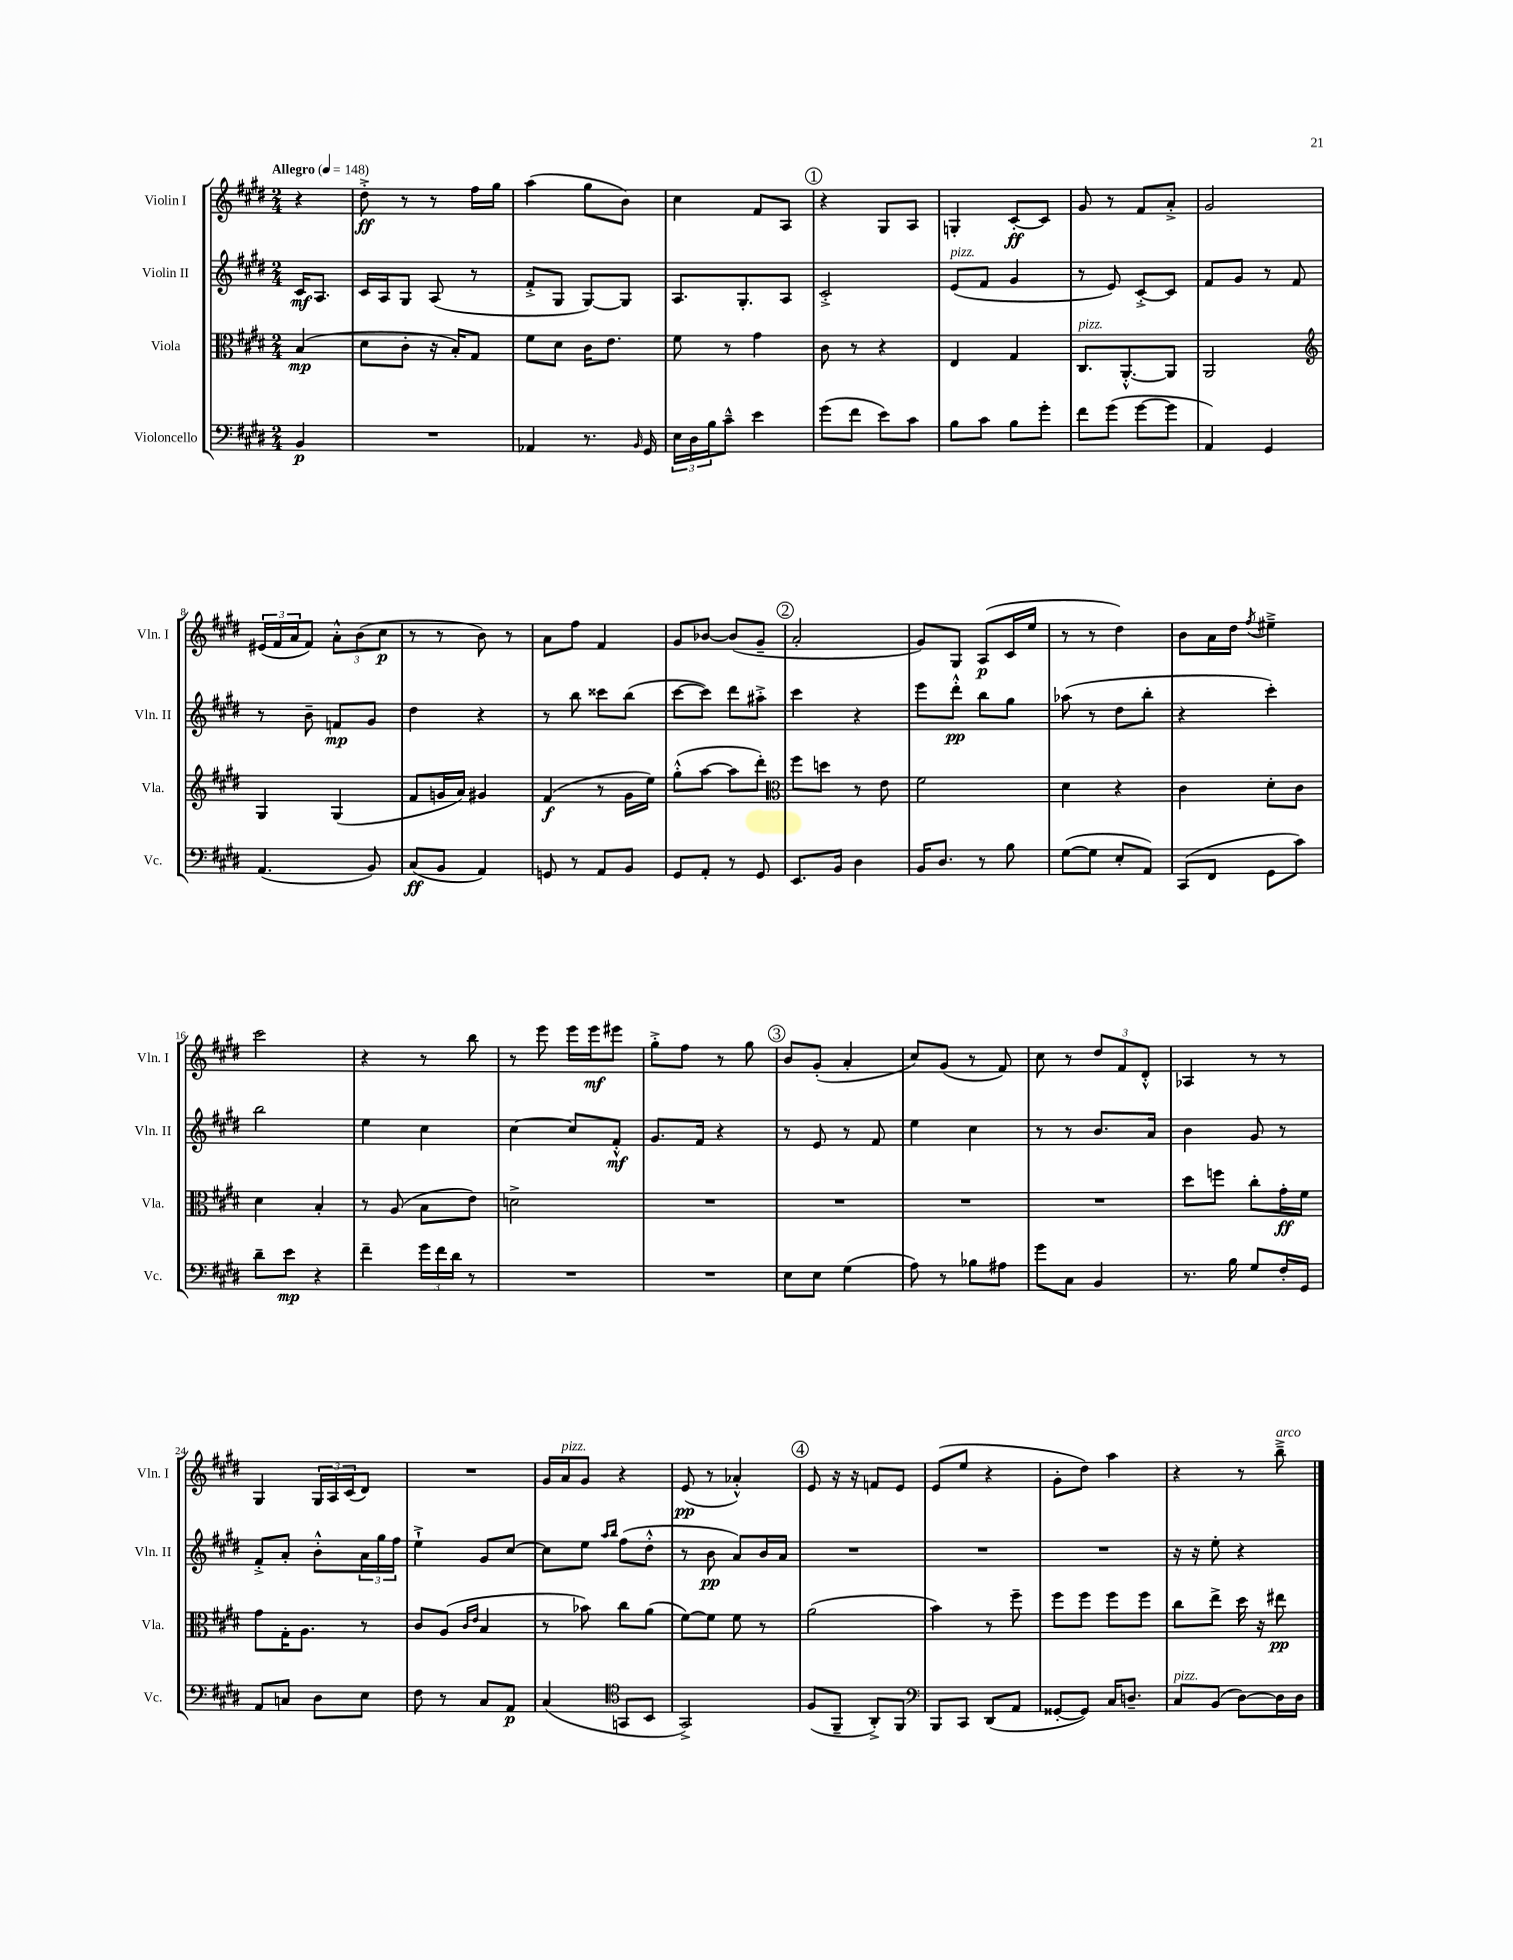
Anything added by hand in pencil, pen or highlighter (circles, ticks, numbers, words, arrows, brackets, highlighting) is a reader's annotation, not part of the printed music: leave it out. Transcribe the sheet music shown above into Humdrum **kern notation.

**kern	**kern	**kern	**kern
*staff4	*staff3	*staff2	*staff1
*clefF4	*clefC3	*clefG2	*clefG2
*k[f#c#g#d#]	*k[f#c#g#d#]	*k[f#c#g#d#]	*k[f#c#g#d#]
*M2/4	*M2/4	*M2/4	*M2/4
*MM148	*MM148	*MM148	*MM148
4BB	(4B	16c#	4r
.	.	8.A	.
=	=	=	=
2r	8d#	16c#	8dd#'^
.	.	16A	.
.	8c#'	8G#	8r
.	16r	(8A	8r
.	16B')	.	.
.	8G#	8r	16ff#
.	.	.	16gg#
=	=	=	=
4AA-	8f#	8f#'^	(4aa
.	8d#	8G#	.
8.r	16c#	[8G#)	8gg#
.	8.e	.	.
.	.	8G#]	8b)
16qqBB	.	.	.
16GG#	.	.	.
=	=	=	=
24E	8f#	8.A	4cc#
24D#	.	.	.
24B	.	.	.
8c#~^^	8r	.	.
.	.	8.G#'	.
4e	4g#	.	8f#
.	.	8A	8A
=	=	=	=
(8g#	8c#	2c#'^	4r
8f#	8r	.	.
8e)	4r	.	8G#
8c#	.	.	8A
=	=	=	=
8B	4E	(8e	4G'
8c#	.	8f#	.
8B	4G#	4g#	[8c#'
8g#'	.	.	8c#]
=	=	=	=
8f#	8.C#	8r	8g#
(8g#	.	8e)	8r
.	[8.AA'^^	.	.
[8g#	.	[8c#'^	8f#
8g#]	8AA]	8c#]	8a'^
=	=	=	=
4AA)	2AA	8f#	2g#
.	.	8g#	.
4GG#	.	8r	.
.	.	8f#	.
=	=	=	=
*	*clefG2	*	*
(4.AA	4G#	8r	(24e#
.	.	.	24f#
.	.	.	24a
.	.	8b~	8f#)
.	(4G#	8f	12a'^^
.	.	.	(12b
8BB)	.	8g#	.
.	.	.	12cc#
=	=	=	=
(8C#	8f#	4dd#	8r
8BB	16g	.	8r
.	16a)	.	.
4AA)	4g#	4r	8b)
.	.	.	8r
=	=	=	=
8GG	(4f#	8r	8a
8r	.	8bb	8ff#
8AA	8r	8ccc##	4f#
8BB	16g#	(8bb	.
.	16ee)	.	.
=	=	=	=
8GG#	(8gg#'^^	[8ccc#	8g#
8AA'	[8aa	8ccc#])	[8b-
8r	8aa]	8ddd#	(8b-]
8GG#	8ddd#')	8aa#'^	8g#~
=	=	=	=
*	*clefC3	*	*
8.EE	8ff#	4ccc#	2a'
.	8dd	.	.
16BB	.	.	.
4D#	8r	4r	.
.	8e	.	.
=	=	=	=
16BB	2f#	8eee	8g#)
8.D#	.	.	.
.	.	8ddd#'^^	8G#
8r	.	8bb	(8A
8B	.	8gg#	16c#
.	.	.	16ee
=	=	=	=
([8G#	4d#	(8aa-	8r
8G#]	.	8r	8r
8E'	4r	8dd#	4dd#)
8AA)	.	8bb'	.
=	=	=	=
(8CC#	4c#	4r	8b
8FF#	.	.	16a
.	.	.	16dd#
.	.	.	8qff#
8GG#	8d#'	4ccc#')	4ee#~^
8c#)	8c#	.	.
=	=	=	=
8d#~	4d#	2bb	2ccc#
8e	.	.	.
4r	4B'	.	.
=	=	=	=
4f#~	8r	4ee	4r
.	(8A	.	.
24g#	8B	4cc#	8r
24f#	.	.	.
24d#	.	.	.
8r	8e)	.	8bb
=	=	=	=
2r	2d^	[4cc#	8r
.	.	.	8eee
.	.	8cc#]	16eee
.	.	.	16eee
.	.	8f#'^^	8eee#
=	=	=	=
2r	2r	8.g#	8gg#'^
.	.	.	8ff#
.	.	16f#	.
.	.	4r	8r
.	.	.	8gg#
=	=	=	=
8E	2r	8r	8b
8E	.	8e	(8g#'
(4G#	.	8r	4a'
.	.	8f#	.
=	=	=	=
8A)	2r	4ee	8cc#)
8r	.	.	(8g#
8B-	.	4cc#	8r
8A#	.	.	8f#)
=	=	=	=
8g#	2r	8r	8cc#
8C#	.	8r	8r
4BB	.	8.b	12dd#
.	.	.	12f#
.	.	.	12d#'^^
.	.	16a	.
=	=	=	=
8.r	8dd#	4b	4A-
.	8ff	.	.
16B	.	.	.
8G#	8cc#'	8g#	8r
16F#'	16g#'	8r	8r
16GG#	16f#	.	.
=	=	=	=
8AA	8g#	8f#'^	4G#
8C	16G#'	8a'	.
.	8.A	.	.
8D#	.	8b'^^	24G#
.	.	.	24A
.	.	.	(24c#
8E	8r	24a	8d#)
.	.	24gg#	.
.	.	24ff#	.
=	=	=	=
8F#	8c#	4ee`^	2r
8r	(8A	.	.
.	16qqc#	.	.
.	16qqe	.	.
8C#	4B	8g#	.
8AA	.	[8cc#	.
=	=	=	=
(4C#	8r	8cc#]	16g#
.	.	.	16a
.	8b-)	8ee	8g#
*clefC4	*	*	*
.	.	16qqaa	.
.	.	16qqbb	.
8GG	8cc#	(8ff#	4r
8BB	(8a	8dd#'^^	.
=	=	=	=
2GG#^)	[8f#)	8r	(8e
.	8f#]	8b	8r
.	8f#	8a)	4a-'^^)
.	8r	16b	.
.	.	16a	.
=	=	=	=
(8F#	(2a	2r	8e
8FF#~	.	.	16r
.	.	.	16r
8AA'^)	.	.	8f
8FF#	.	.	8e
=	=	=	=
*clefF4	*	*	*
8BBB	4b)	2r	(8e
8CC#	.	.	8ee
(8DD#	8r	.	4r
8AA	8ff#~	.	.
=	=	=	=
[8GG##'	8ff#	2r	8g#'
8GG##])	8ff#	.	8dd#)
16C#	8ff#	.	4aa
8.D~	.	.	.
.	8ff#	.	.
=	=	=	=
8C#	8cc#	16r	4r
.	.	16r	.
(8BB	8ee^	8ee'	.
[8D#)	16dd#	4r	8r
.	16r	.	.
16D#]	8ee#	.	8bb~^
16D#	.	.	.
==	==	==	==
*-	*-	*-	*-
